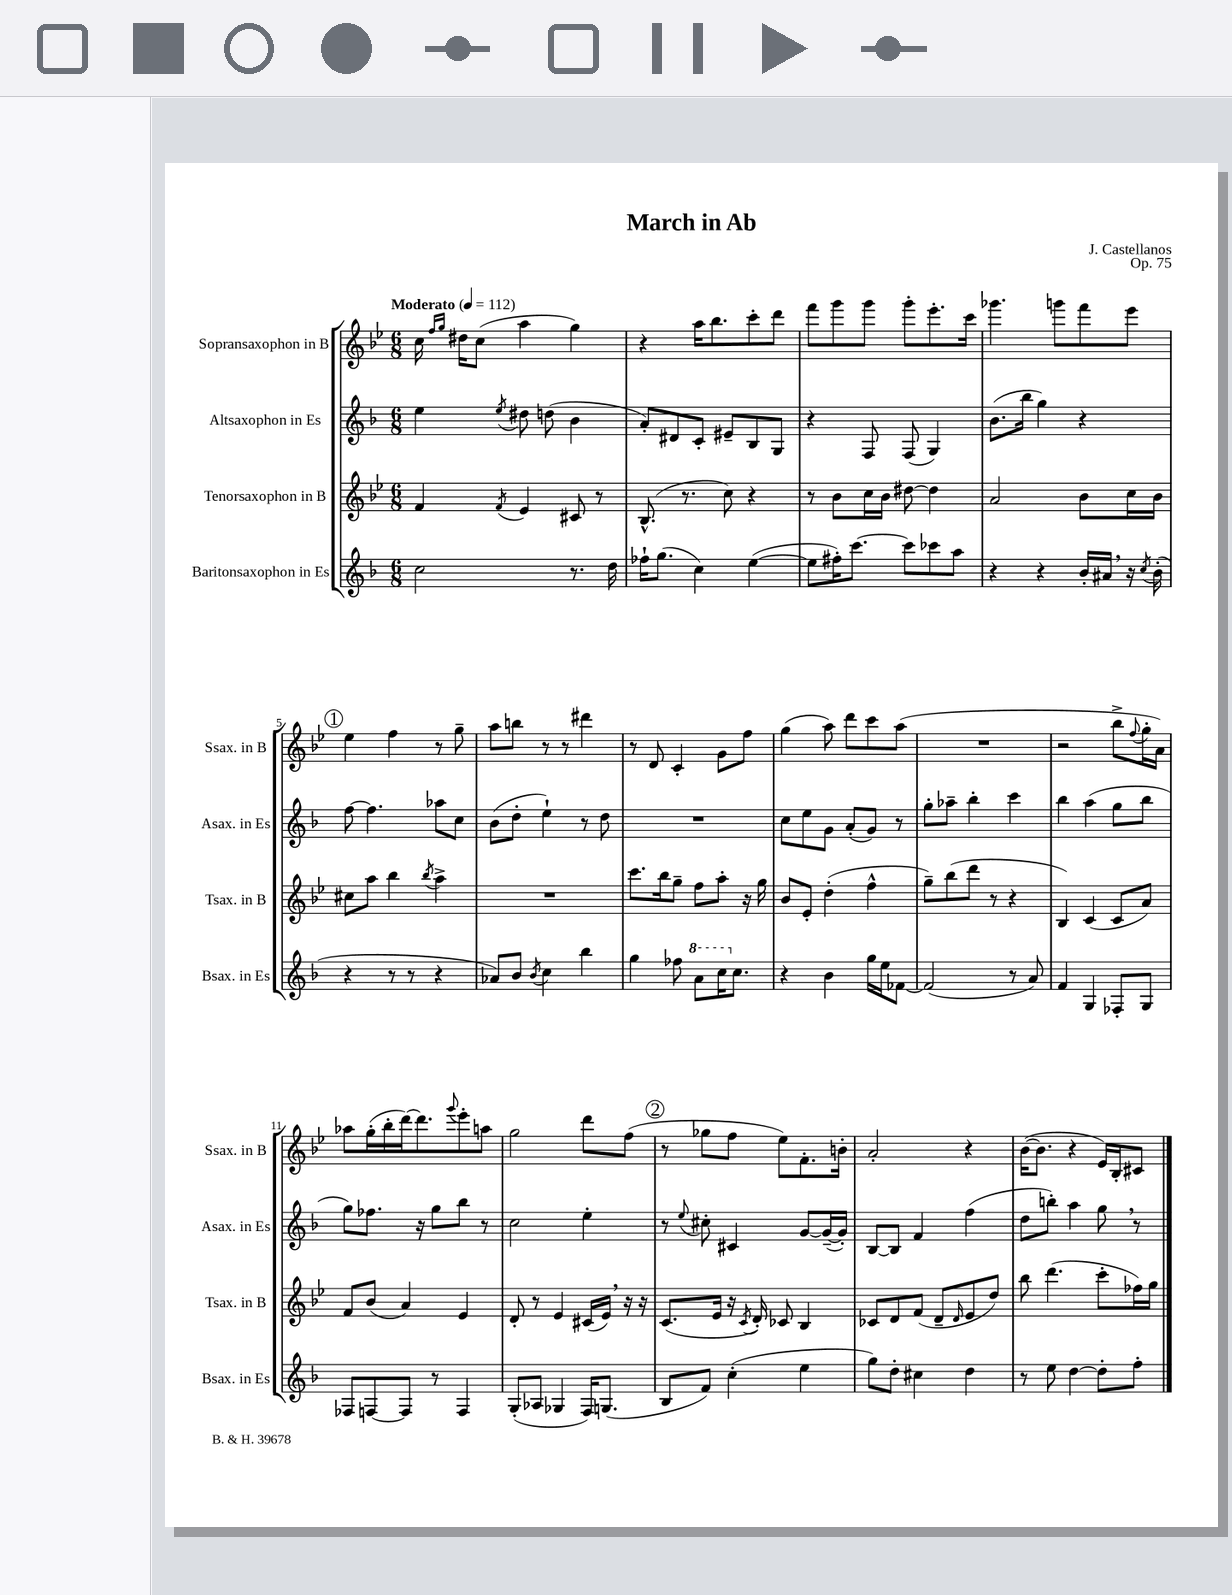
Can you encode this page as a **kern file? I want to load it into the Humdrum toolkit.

**kern	**kern	**kern	**kern
*part4	*part3	*part2	*part1
*staff4	*staff3	*staff2	*staff1
*I"Baritonsaxophon in Es	*I"Tenorsaxophon in B	*I"Altsaxophon in Es	*I"Sopransaxophon in B
*I'Bsax. in Es	*I'Tsax. in B	*I'Asax. in Es	*I'Ssax. in B
*clefG2	*clefG2	*clefG2	*clefG2
*k[b-]	*k[b-e-]	*k[b-]	*k[b-e-]
*M6/8	*M6/8	*M6/8	*M6/8
*MM112	*MM112	*MM112	*MM112
=1	=1	=1	=1
!	!	!	!LO:TX:a:B:t=Moderato
2cc\	4f/	4ee\	16cc\
.	.	.	16qqff/LL
.	.	.	16qqgg/JJ
.	.	.	16dd#X\KL
.	.	.	(8cc\J
.	8qf/	8qee/	.
.	4e-/	8dd#X\	4aa\
.	.	(8ddn\	.
8.r	8c#X/	4b-\	4gg\)
.	8r	.	.
16dd\	.	.	.
=2	=2	=2	=2
16ff-X`\KL	(8.B-^^/	8a'/L)	4r
(8.gg\J	.	.	.
.	.	8d#X/	.
.	8.r	.	.
4cc\)	.	8c'/J	16aa\KL
.	.	.	8.bb-\
.	8cc\)	8e#X~/L	.
([4ee\	4r	8B-/	8ccc'\
.	.	8G/J	8ddd\J
=3	=3	=3	=3
8ee\L]	8r	4r	8fff\L
16ff#X'\K)	8b-\L	.	8ggg\
[8.ccc\J	.	.	.
.	16cc\L	8F/	8ggg\J
.	16b-\JJ	.	.
8ccc\L]	[8dd#X\	(8F/	8ggg'\L
8ccc-X\	4dd#\]	4G/)	8.eee-'\
8aa\J	.	.	.
.	.	.	16ccc\Jk
=4	=4	=4	=4
4r	2a/	(8.b-\L	4.ggg-X\
.	.	16bb-\Jk	.
4r	.	4gg\)	.
.	.	.	8gggn\L
16b-'/LL	8b-\L	4r	8fff\
16a#X,/JJ	.	.	.
16r	16cc\L	.	8eee-\J
8qcc/	.	.	.
(16b-'\	16b-\JJ	.	.
!!LO:LB:g=z
!!LO:REH:place=s1:t=1
=5	=5	=5	=5
4r	8cc#X\L	[8ff\	4ee-\
.	8aa\J	4.ff\]	.
8r	4bb-\	.	4ff\
8r	.	.	.
.	8qbb-/	.	.
4r	4aa^\	8aa-X\L	8r
.	.	8cc\J	8gg~\
=6	=6	=6	=6
8a-X/L)	2.r	(8b-\L	8aa\L
8b-/J	.	8dd'\J	8bbn\J
8qb-/	.	.	.
4cc\	.	4ee`\)	8r
.	.	.	8r
4bb-\	.	8r	4ddd#X\
.	.	8dd\	.
=7	=7	=7	=7
4gg\	8.ccc\L	2.r	8r
.	.	.	8d/
.	16bb-\k	.	.
8ff-X\	8gg~\J	.	4c'/
*8va	*	*	*
8aa\L	8ff\L	.	.
16ccc\K	8aa'\J	.	8g\L
*X8va	*	*	*
8.cc\J	.	.	.
.	16r	.	8ff\J
.	16gg\	.	.
=8	=8	=8	=8
4r	8b-/L	8cc\L	(4gg\
.	8e-'/J	8ee\	.
4b-\	(4dd'\	8g\J	8aa\)
.	.	(8a'/L	8ddd\L
16gg\LL	4ff^^\	8g/J)	8ccc\
16ee\J	.	.	.
[8f-X\J	.	8r	(8aa\J
=9	=9	=9	=9
(2f-/]	8gg~\L)	8gg'\L	2.r
.	(8bb-\	8aa-X~\J	.
.	8ddd\J	4bb-'\	.
.	8r	.	.
8r	4r	4ccc\	.
8a/)	.	.	.
=10	=10	=10	=10
4f/	4B-/)	4bb-\	2r
4G/	(4c/	(4aa\	.
8F-X'/L	8c/L	8gg\L	8bb-^\L
.	.	.	8qqff/
8G/J	8a/J)	8bb-\J	16gg'\L
.	.	.	16a\JJ)
!!LO:LB:g=z
=11	=11	=11	=11
8F-X/L	8f/L	8gg\L)	8aa-X\L
[8Fn/	(8b-/J	8.ff-X\J	(16gg'\L
.	.	.	16bb-'\
8F/J]	4a/)	.	[16ddd\J)
.	.	16r	8.ddd\]
8r	.	8gg\L	.
.	.	.	8qqggg/
4F/	4e-/	8bb-\J	8eee-'\
.	.	8r	8aan\J
=12	=12	=12	=12
(8G'/L	8d'/	2cc\	2gg\
8A-X/J	8r	.	.
4G-X/	4e-/	.	.
16F/KL)	(16c#X/LL	4ee'\	8ddd\L
(8.Gn/J	16e-,/JJ)	.	.
.	16r	.	(8ff\J
.	16r	.	.
!!LO:REH:place=s1:t=2
=13	=13	=13	=13
8B-/L	(8.c/L	8r	8r
.	.	8qqee/	.
8f/J)	.	8cc#X'\	8gg-X\L
.	16e-/Jk	.	.
(4cc'\	16r	4c#X/	8ff\J
.	8qc/	.	.
.	16d'/)	.	.
.	8c-X/	.	8ee-\L)
4ee\	4B-/	[8g/L	8.f'\
.	.	(16g~/L_	.
.	.	16g'/JJ])	16bn'\Jk
=14	=14	=14	=14
8gg\L)	8c-X/L	[8B-/L	2a'/
8dd'\J	8d/	8B-/J]	.
4cc#X\	(8f/J	4f/	.
.	8d~/L	.	.
.	16qqd/	.	.
4dd\	8e-/	(4ff\	4r
.	8dd/J)	.	.
=15	=15	=15	=15
8r	8bb-\	8dd\L	([16b-\KL
.	.	.	8.b-\J]
8ee\	(4.ddd\	8bbn'\J)	.
[4dd\	.	4aa\	4r
8dd'\L]	8ccc'\L	8gg,\	16e-/LL)
.	.	.	16B-'/J
8ff'\J	16ff-X\L)	8r	8c#X/J
.	16gg\JJ	.	.
==	==	==	==
*-	*-	*-	*-
